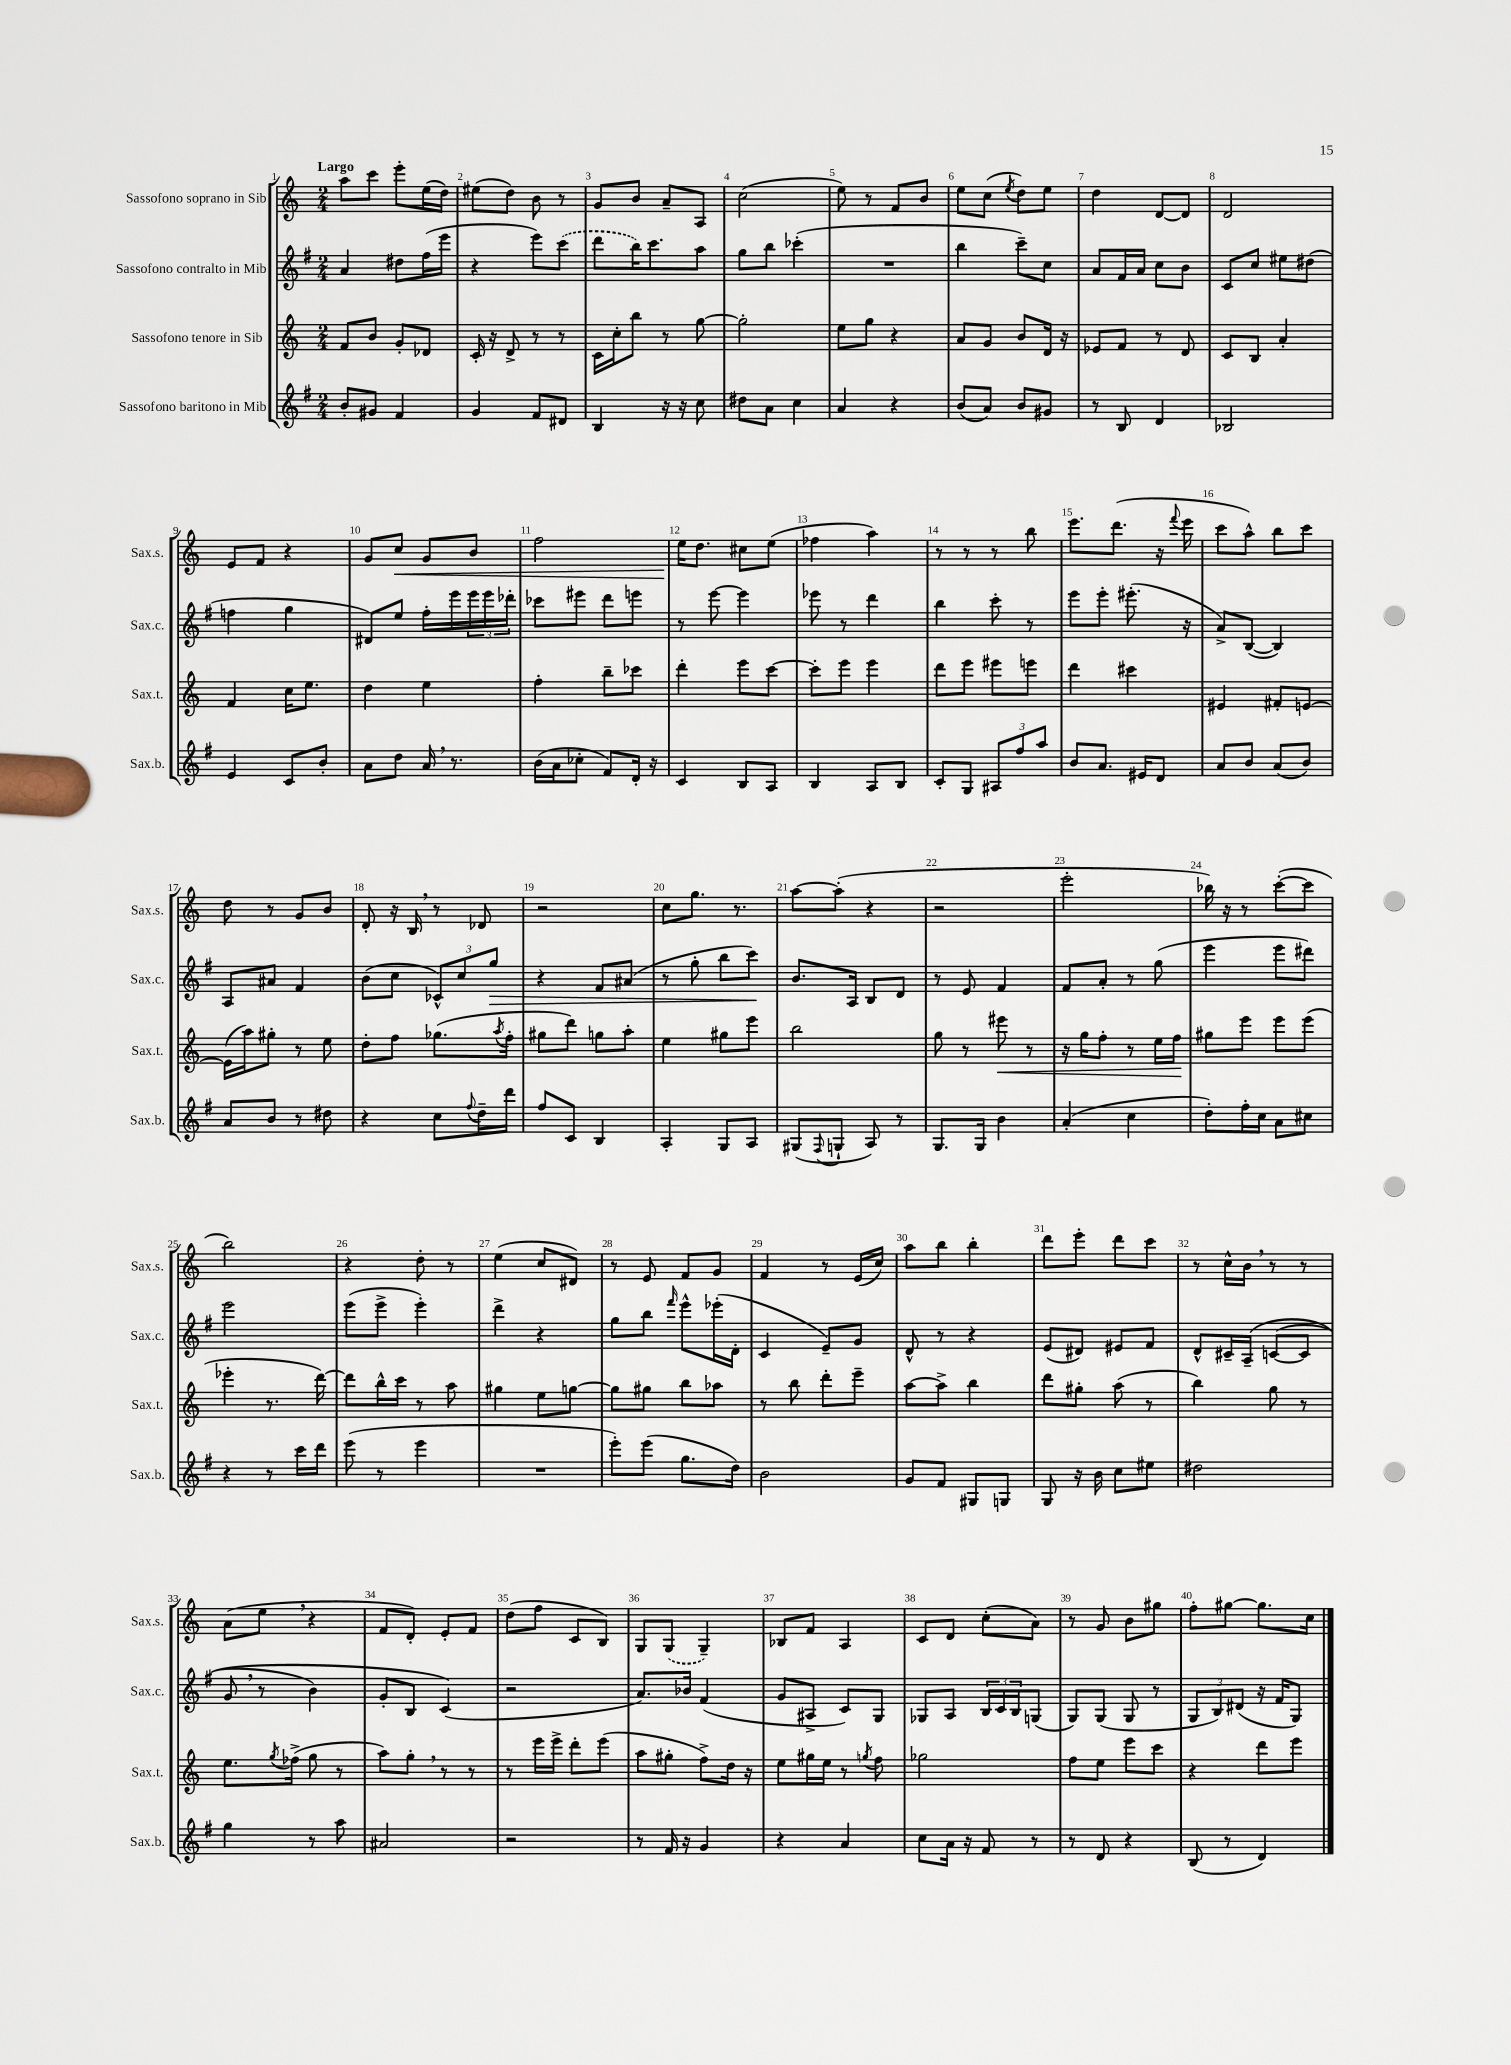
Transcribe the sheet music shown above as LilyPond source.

<<
\new StaffGroup <<
\new Staff = "s0" \with { instrumentName = "Sassofono soprano in Sib" shortInstrumentName = "Sax.s." } {
    \clef treble \key c \major \numericTimeSignature \time 2/4 \tempo "Largo"
    a''8 c'''8 e'''8-. e''16( d''16) |
    eis''8( d''8) b'8 r8 |
    g'8 b'8 a'8-- a8 |
    c''2( |
    e''8) r8 f'8 b'8 |
    e''8 c''8( \acciaccatura { e''8 } d''8) e''8 |
    d''4 d'8~ d'8 |
    d'2 |
    e'8 f'8 r4 |
    g'8 c''8\< g'8 b'8 |
    f''2 |
    e''16\! d''8. cis''8 e''8( |
    fes''4 a''4) |
    r8 r8 r8 b''8 |
    e'''8. d'''8.( r16 \appoggiatura { f'''8 } e'''16 |
    c'''8 a''8-^) b''8 c'''8 |
    d''8 r8 g'8 b'8 |
    d'8-. r16 b16 \breathe r8 des'8 |
    r2 |
    c''8 g''8. r8. |
    a''8~ a''8-.( r4 |
    r2 |
    e'''2-. |
    bes''16) r16 r8 c'''8~-.( c'''8 |
    b''2) |
    r4 d''8-. r8 |
    e''4( c''8 dis'8) |
    r8 e'8 f'8 g'8 |
    f'4 r8 e'16( c''16) |
    a''8 b''8 b''4-. |
    d'''8 e'''8-. d'''8 c'''8 |
    r8 c''16-^ b'16 \breathe r8 r8 |
    a'8( e''8 \breathe r4 |
    f'8 d'8-.) e'8-. f'8 |
    d''8( f''8 c'8 b8) |
    g8 \once \slurDashed g8( g4--) |
    bes8 f'8 a4 |
    c'8 d'8 c''8-.( a'8) |
    r8 g'8 b'8 gis''8 |
    f''8-. gis''8~ gis''8. c''16 \bar "|." |
}
\new Staff = "s1" \with { instrumentName = "Sassofono contralto in Mib" shortInstrumentName = "Sax.c." } {
    \clef treble \key g \major \numericTimeSignature \time 2/4
    a'4 dis''8 fis''16( e'''16 |
    r4 e'''8) \once \slurDashed c'''8( |
    d'''8 b''16) c'''8. a''8 |
    g''8 b''8 ces'''4-.( |
    R2 |
    b''4 c'''8--) c''8 |
    a'8 fis'16 a'16 c''8 b'8 |
    c'8 c''8 eis''8 dis''8( |
    f''4 g''4 |
    dis'8) e''8 fis''16-. e'''16 \tuplet 3/2 { e'''16 e'''16 des'''16-. } |
    ces'''8 eis'''8 d'''8 e'''8 |
    r8 e'''8~ e'''4 |
    ees'''8 r8 d'''4 |
    b''4 c'''8-. r8 |
    e'''8 e'''8-. eis'''8.-.( r16 |
    a'8->) b8~( b4) |
    a8 ais'8 fis'4 |
    b'8( c''8 \tuplet 3/2 { ces'8-^) c''8 g''8\> } |
    r4 fis'8 ais'8( |
    r8 g''8-. b''8 c'''8\!) |
    b'8. a16 b8 d'8 |
    r8 e'8 fis'4 |
    fis'8 a'8-. r8 g''8( |
    e'''4 e'''8 dis'''8) |
    e'''2 |
    e'''8( e'''8-> e'''4-.) |
    d'''4-> r4 |
    g''8 b''8 \grace { fis'''16 } e'''8-^ ees'''16-.( d'16-. |
    c'4 e'8--) g'8 |
    d'8-^ r8 r4 |
    e'8( dis'8) eis'8 fis'8 |
    d'8-^ cis'16-- a16--\( c'8~( c'8 |
    g'8 \breathe r8 b'4) |
    g'8-. b8 c'4(\) |
    r2 |
    a'8.) bes'16 fis'4( |
    g'8 ais8-> c'8) g8 |
    ges8 a8 \tuplet 3/2 { b16 c'16 b16 } g8( |
    g8) g8( g8 r8 |
    \tuplet 3/2 { g8 b8) dis'8( } r16 fis'16 g8) \bar "|." |
}
\new Staff = "s2" \with { instrumentName = "Sassofono tenore in Sib" shortInstrumentName = "Sax.t." } {
    \clef treble \key c \major \numericTimeSignature \time 2/4
    f'8 b'8 g'8-. des'8 |
    c'16-. r16 d'8-> r8 r8 |
    c'16 c''16-. b''8 r8 g''8~ |
    g''2-. |
    e''8 g''8 r4 |
    a'8 g'8 b'8 d'16 r16 |
    ees'8 f'8 r8 d'8 |
    c'8 b8 a'4-. |
    f'4 c''16 e''8. |
    d''4 e''4 |
    f''4-. b''8-- ces'''8 |
    d'''4-. e'''8 c'''8~ |
    c'''8-. e'''8 e'''4 |
    d'''8 e'''8 eis'''8 e'''8 |
    d'''4 cis'''4 |
    eis'4 fis'8-. e'8~ |
    e'16( a''16) gis''8-. r8 e''8 |
    d''8-. f''8 ges''8.( \acciaccatura { a''8 } f''16-. |
    gis''8 d'''8) g''8 a''8-. |
    e''4 gis''8 e'''8 |
    b''2 |
    g''8 r8 eis'''8\< r8 |
    r16 g''16 f''8-. r8 e''16 f''16\! |
    gis''8 e'''8 e'''8 e'''8( |
    ees'''4-. r8. d'''16~) |
    d'''8 b''16-^ c'''16 r8 a''8 |
    gis''4 e''8 g''8~ |
    g''8 gis''8 b''8 aes''8 |
    r8 b''8 d'''8-. e'''8-- |
    a''8~ a''8-> b''4 |
    d'''8 gis''8-. a''8( r8 |
    b''4) g''8 r8 |
    e''8. \acciaccatura { g''8 } fes''16->( g''8 r8 |
    a''8) g''8-. \breathe r8 r8 |
    r8 e'''16 e'''16-> d'''8-. e'''8( |
    a''8 gis''8-. f''8->) d''16 r16 |
    e''8 gis''16 e''16 r8 \acciaccatura { g''8 } f''8 |
    ges''2 |
    f''8 e''8 e'''8 c'''8 |
    r4 d'''8 e'''8 \bar "|." |
}
\new Staff = "s3" \with { instrumentName = "Sassofono baritono in Mib" shortInstrumentName = "Sax.b." } {
    \clef treble \key g \major \numericTimeSignature \time 2/4
    b'8-. gis'8 fis'4 |
    g'4 fis'8 dis'8 |
    b4 r16 r16 c''8 |
    dis''8 a'8 c''4 |
    a'4 r4 |
    b'8( a'8) b'8 gis'8 |
    r8 b8 d'4 |
    bes2 |
    e'4 c'8 b'8-. |
    a'8 d''8 a'16 \breathe r8. |
    b'16( a'16 ces''8-. fis'8) d'16-. r16 |
    c'4 b8 a8 |
    b4 a8 b8 |
    c'8-. g8 \tuplet 3/2 { ais8 fis''8 a''8 } |
    b'8 a'8. eis'16 d'8 |
    a'8 b'8 a'8( b'8) |
    a'8 b'8 r8 dis''8 |
    r4 c''8 \appoggiatura { fis''8 } d''16-- d'''16 |
    fis''8 c'8 b4 |
    a4-. g8 a8 |
    gis8( \appoggiatura { fis8 } g8-! a8) r8 |
    g8. g16 b'4 |
    a'4-.( c''4 |
    d''8-.) fis''16-. c''16 a'8 cis''8 |
    r4 r8 c'''16 d'''16 |
    e'''8( r8 e'''4 |
    R2 |
    e'''8-.) e'''8( g''8. d''16) |
    b'2 |
    g'8 fis'8 gis8 g8 |
    g8 r16 b'16 c''8 eis''8 |
    dis''2 |
    g''4 r8 a''8 |
    ais'2 |
    r2 |
    r8 fis'16 r16 g'4 |
    r4 a'4 |
    c''8 a'16 r16 fis'8 r8 |
    r8 d'8 r4 |
    b8( r8 d'4) \bar "|." |
}
>>
>>
\layout { \context { \Score \override BarNumber.break-visibility = ##(#f #t #t) barNumberVisibility = #all-bar-numbers-visible } }
